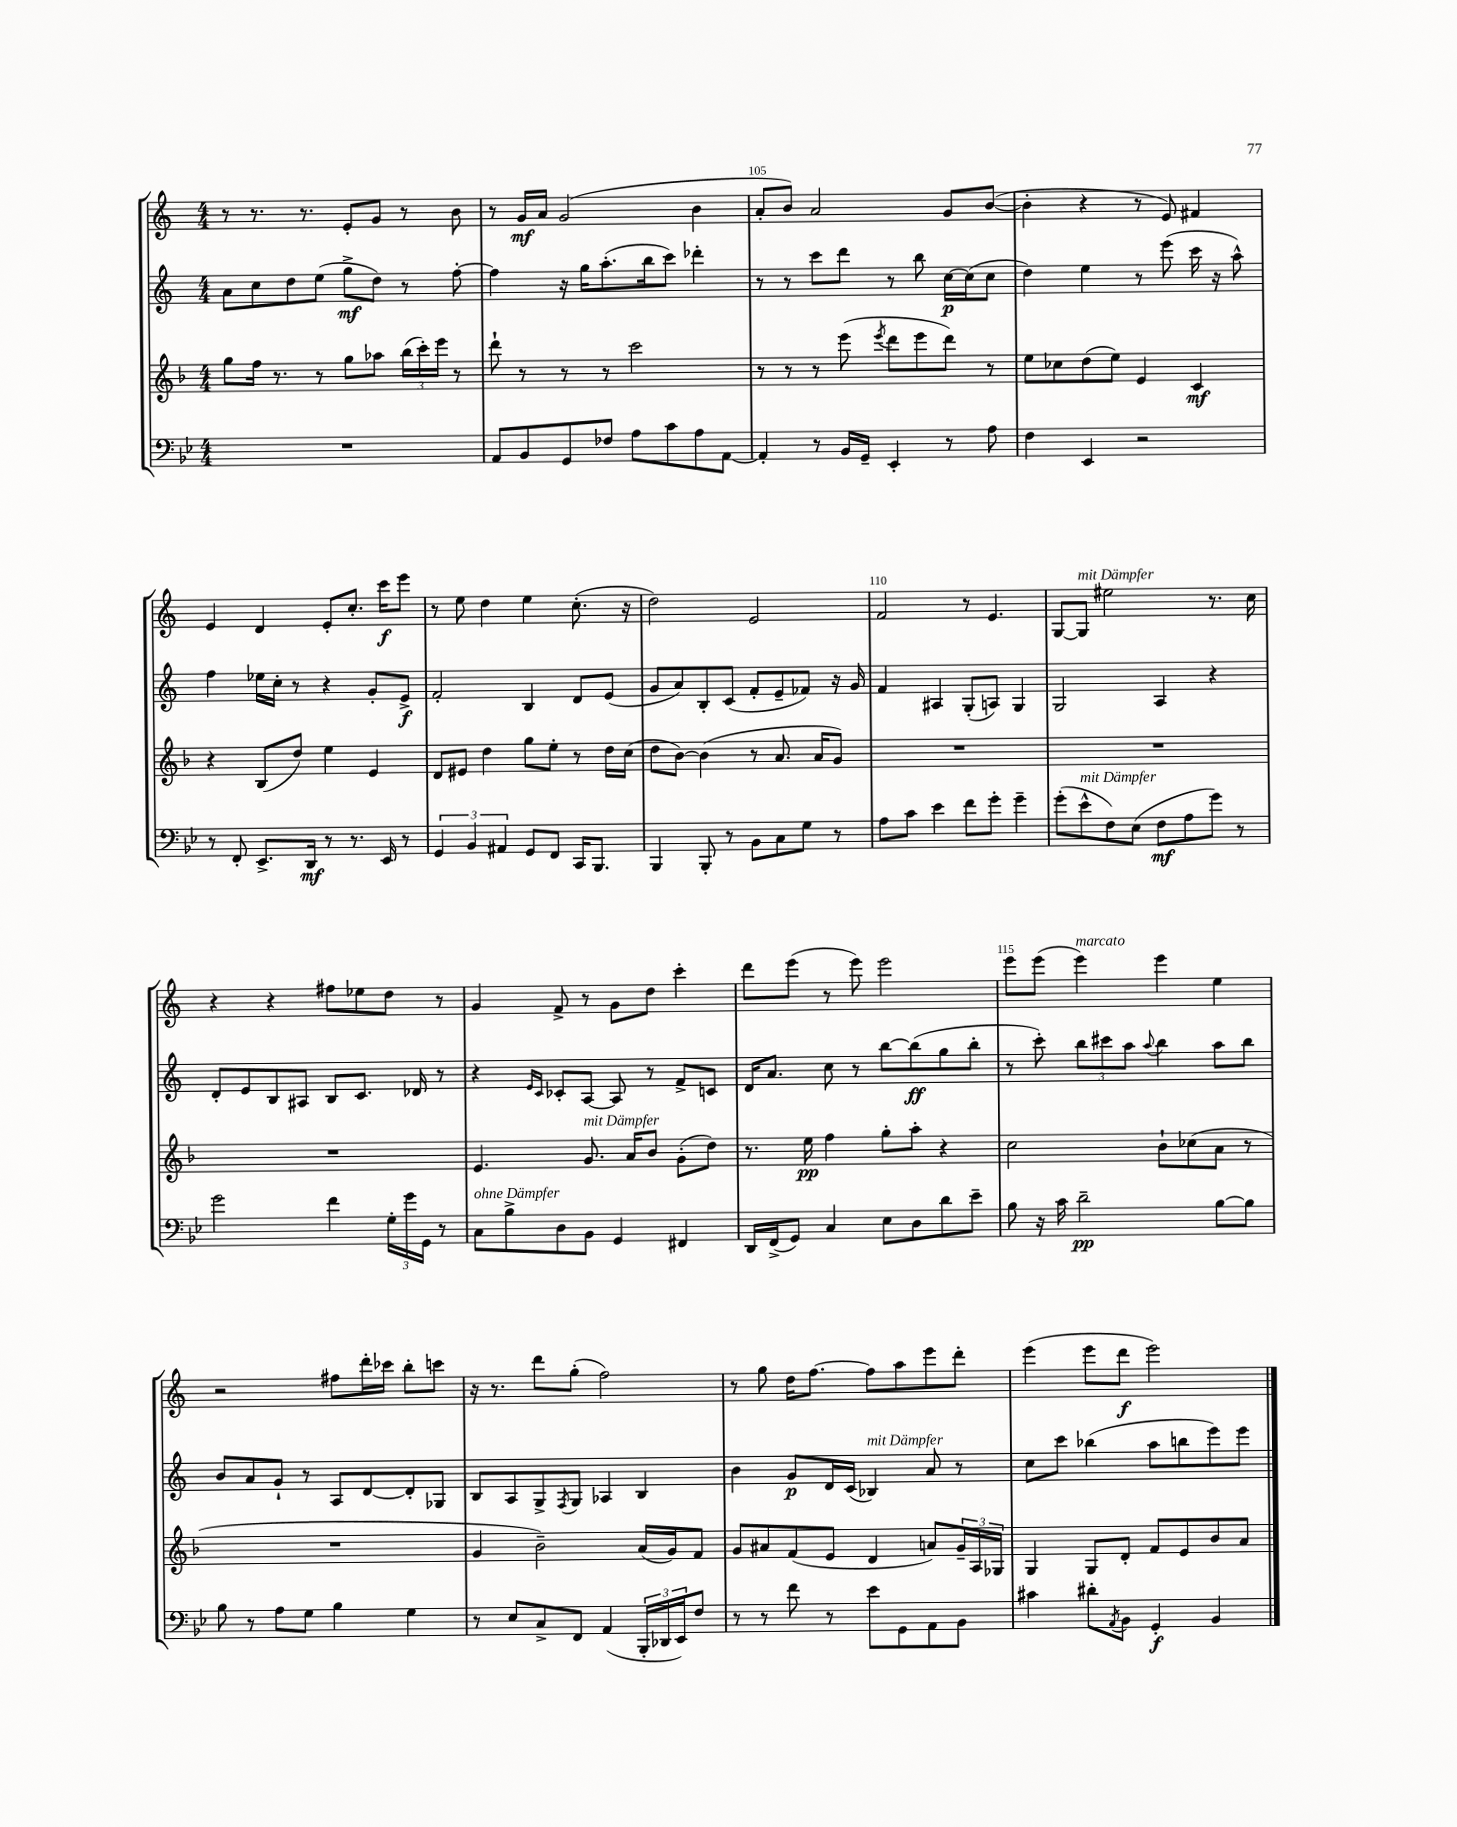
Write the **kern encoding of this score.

**kern	**kern	**kern	**kern
*staff4	*staff3	*staff2	*staff1
*clefF4	*clefG2	*clefG2	*clefG2
*k[b-e-]	*k[b-]	*k[]	*k[]
*M4/4	*M4/4	*M4/4	*M4/4
1r	8gg	8a	8r
.	16ff	8cc	8.r
.	8.r	.	.
.	.	8dd	.
.	.	.	8.r
.	8r	(8ee	.
.	8gg	8gg^	8e'
.	8aa-	8dd)	8g
.	(24bb-	8r	8r
.	24ccc')	.	.
.	24eee	.	.
.	8r	[8ff'	8b
=	=	=	=
8AA	8ddd`	4ff]	8r
8BB-	8r	.	16g
.	.	.	16a
8GG	8r	16r	(2g
.	.	16gg	.
8F-	8r	(8.aa'	.
8A	2ccc	.	.
.	.	16bb	.
8c	.	8ccc)	.
8A	.	4ddd-'	4b
[8AA	.	.	.
=	=	=	=
4AA']	8r	8r	8a'
.	8r	8r	8b)
8r	8r	8ccc	2a
16BB-	(8eee	8ddd	.
16GG~	.	.	.
.	8qeee	.	.
4EE-'	8ddd	8r	.
.	8eee	8bb	.
8r	8ddd)	[16cc	8g
.	.	(16cc]	.
8A	8r	8cc	([8b
=	=	=	=
4F	8ee	4dd)	4b']
.	8cc-	.	.
4EE-	(8dd	4ee	4r
.	8ee)	.	.
2r	4e	8r	8r
.	.	(8eee	8e)
.	4c	16ccc	4f#
.	.	16r	.
.	.	8aa^^)	.
=	=	=	=
8r	4r	4ff	4e
8FF'	.	.	.
8.EE-^	(8B-	16ee-	4d
.	.	16cc'	.
.	8dd)	8r	.
16DD	.	.	.
8r	4ee	4r	8e'
8.r	.	.	8.cc'
.	4e	8g'	.
16EE-	.	.	16ccc
8r	.	8e^	8eee
=	=	=	=
6GG	8d	2f'	8r
.	8e#	.	8ee
6BB-	.	.	.
.	4dd	.	4dd
6AA#	.	.	.
8GG	8gg	4B	4ee
8FF	8ee'	.	.
16CC	8r	8d	(8.cc'
8.BBB-	.	.	.
.	16dd	(8e	.
.	(16cc	.	16r
=	=	=	=
4BBB-	8dd	8g	2dd)
.	[8b-)	8a)	.
8BBB-'	(4b-]	8B'	.
8r	.	(8c	.
8BB-	8r	8f'	2e
8C	8.a	8e~	.
8G	.	8f-)	.
.	16a	.	.
8r	8g)	16r	.
.	.	16g	.
=	=	=	=
8A	1r	4f	2f
8c	.	.	.
4e-	.	4A#	.
8f	.	(8G'	8r
8g'	.	8A)	4.e
4g~	.	4G	.
=	=	=	=
(8g'	1r	2G	[8G
8e-^^	.	.	8G]
8F)	.	.	2ee#
(8E-	.	.	.
8F	.	4A	.
8A	.	.	.
8g)	.	4r	8.r
8r	.	.	.
.	.	.	16cc
=	=	=	=
2g	1r	8d'	4r
.	.	8e	.
.	.	8B	4r
.	.	8A#	.
4f	.	8B	8ff#
.	.	8.c	8ee-
24G'	.	.	8dd
24g	.	.	.
.	.	16d-	.
24GG	.	.	.
8r	.	8r	8r
=	=	=	=
8C	4.e	4r	4g
8B-^	.	.	.
.	.	16qqe	.
.	.	16qqc	.
8D	.	8c-'	8f^
8BB-	8.g	[8A	8r
4GG	.	8A]	8g
.	16a	.	.
.	8b-	8r	8dd
4FF#	(8g'	8f^	4ccc'
.	8dd)	8c	.
=	=	=	=
16DD	8.r	16d	8ddd
(16FF^	.	8.a	.
8GG)	.	.	(8eee
.	16ee	.	.
4C	4ff	8cc	8r
.	.	8r	8eee)
8E-	8gg'	[8bb	2eee
8D	8aa'	(8bb]	.
8d	4r	8gg	.
8e-~	.	8bb'	.
=	=	=	=
8B-	2cc	8r	8eee
16r	.	8ccc')	(8eee
16c	.	.	.
2d~	.	12bb	4eee)
.	.	12ccc#	.
.	.	12aa	.
.	.	8qqaa	.
.	8b-`	4bb	4eee
.	(8cc-	.	.
[8B-	8a	8aa	4ee
8B-]	8r	8bb	.
=	=	=	=
8B-	1r	8b	2r
8r	.	8a	.
8A	.	8g`	.
8G	.	8r	.
4B-	.	8A	8ff#
.	.	[8d	16ddd'
.	.	.	16ccc-
4G	.	8d']	8bb'
.	.	8G-	8ccc
=	=	=	=
8r	4g	8B	16r
.	.	.	8.r
8E-	.	8A	.
8C^	2b-~)	8G^	8ddd
.	.	8qF	.
8FF	.	8G	(8gg'
(4AA	.	4A-	2ff)
24BBB-'	(16a	4B	.
24DD-	.	.	.
.	16g)	.	.
24EE-)	.	.	.
8F	8f	.	.
=	=	=	=
8r	8g	4b	8r
8r	8a#	.	8gg
8f	(8f	8g	16dd
.	.	.	[8.ff
8r	8e	16d	.
.	.	(16c	.
8e-	4d	4B-)	8ff]
8GG	.	.	8aa
8AA	8a)	8a	8eee
8BB-	24g~	8r	8ddd'
.	24A	.	.
.	24G-	.	.
=	=	=	=
4c#	4G	8cc	(4eee
.	.	8ccc	.
8d#'	8G	(4bb-	8eee
8qAA	.	.	.
8BB-	8d'	.	8ddd
4GG'	8f	8aa	2eee)
.	8e	8bb	.
4BB-	8b-	8eee)	.
.	8a	8eee	.
==	==	==	==
*-	*-	*-	*-
